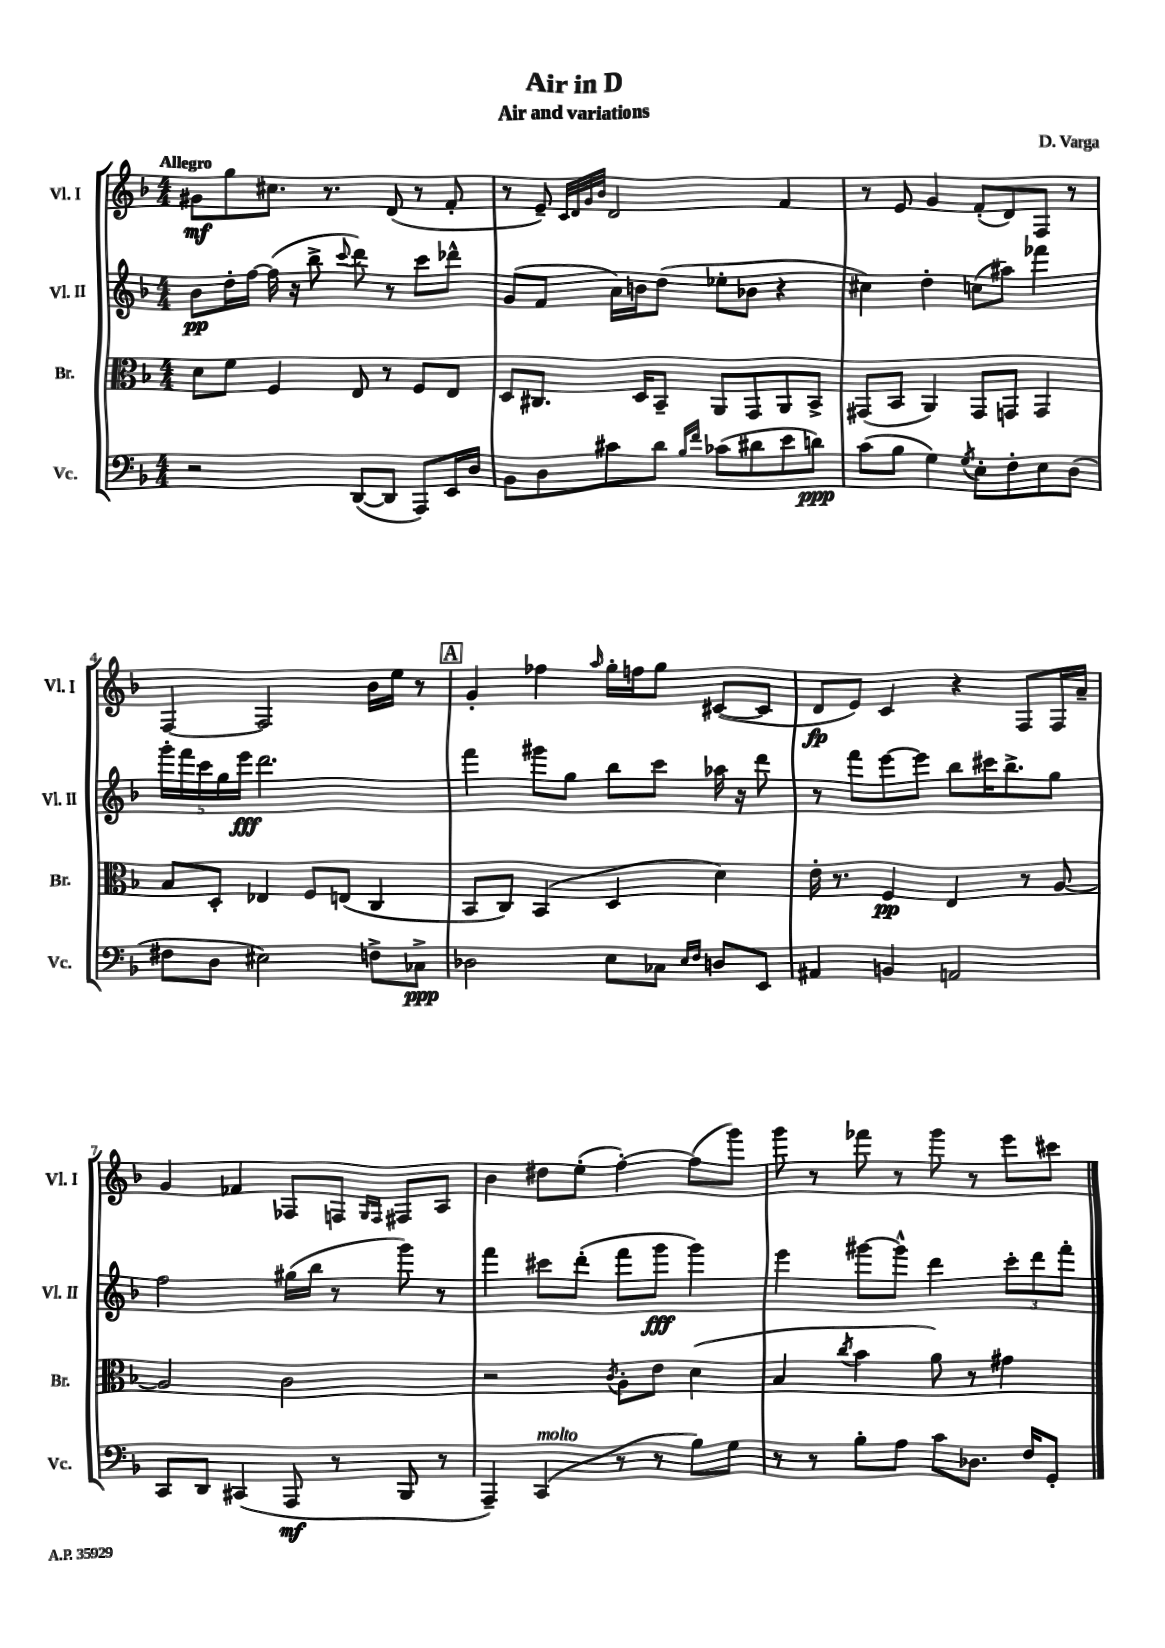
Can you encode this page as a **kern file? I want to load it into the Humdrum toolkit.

**kern	**dynam	**kern	**dynam	**kern	**dynam	**kern	**dynam
*part4	*part4	*part3	*part3	*part2	*part2	*part1	*part1
*staff4	*staff4	*staff3	*staff3	*staff2	*staff2	*staff1	*staff1
*I"Vc.	*	*I"Br.	*	*I"Vl. II	*	*I"Vl. I	*
*I'Vc.	*	*I'Br.	*	*I'Vl. II	*	*I'Vl. I	*
*clefF4	*	*clefC3	*	*clefG2	*	*clefG2	*
*k[b-]	*	*k[b-]	*	*k[b-]	*	*k[b-]	*
*M4/4	*	*M4/4	*	*M4/4	*	*M4/4	*
=1	=1	=1	=1	=1	=1	=1	=1
!	!	!	!	!	!	!LO:TX:a:B:t=Allegro	!
2r	.	8d\L	.	8b-\L	pp	8g#X\L	mf
.	.	8f\J	.	16dd'\L	.	8gg\	.
.	.	.	.	[16ff\JJ	.	.	.
.	.	4F/	.	(16ff\]	.	8.cc#X\J	.
.	.	.	.	16r	.	.	.
.	.	.	.	8bb-^\	.	.	.
.	.	.	.	.	.	8.r	.
.	.	.	.	8qqccc/	.	.	.
([8DD/L	.	8E/	.	8ddd\)	.	.	.
8DD/J]	.	8r	.	8r	.	(8d/	.
8AAA/L)	.	8F/L	.	8ccc\L	.	8r	.
16EE/L	.	8E/J	.	8ddd-X^^\J	.	8f'/	.
16D/JJ	.	.	.	.	.	.	.
=2	=2	=2	=2	=2	=2	=2	=2
8BB-\L	.	8D/L	.	(8g/L	.	8r	.
8D\	.	8.C#X/J	.	8f/J	.	8e~/)	.
.	.	.	.	.	.	32qqc/LLL	.
.	.	.	.	.	.	32qqd/	.
.	.	.	.	.	.	32qqg/	.
.	.	.	.	.	.	32qqb-/JJJ	.
8c#X\	.	.	.	16a\LL)	.	2d/	.
.	.	16D/KL	.	16bn\J	.	.	.
8d\J	.	8BB-~/J	.	(8dd\J	.	.	.
16qqB-/LL	.	.	.	.	.	.	.
16qqf/JJ	.	.	.	.	.	.	.
(8c-X\L	.	8AA/L	.	8ee-X'\L	.	.	.
8d#X\	.	8GG/	.	8b-X\J	.	.	.
8e\	.	8AA/	.	4r	.	4f/	.
8dn\J)	ppp	8BB-^/J	.	.	.	.	.
=3	=3	=3	=3	=3	=3	=3	=3
(8c\L	.	(8GG#X/L	.	4cc#X\)	.	8r	.
8B-\J	.	8BB-/J	.	.	.	8e/	.
4G\)	.	4AA/)	.	4dd'\	.	4g/	.
8qG/	.	.	.	.	.	.	.
8E'\L	.	8GG#/L	.	(8ccn\L	.	(8f'/L	.
8F'\	.	8GGn/J	.	8aa#X\J)	.	8d/)	.
8E\	.	4GG/	.	4fff-X\	.	8F/J	.
(8D\J	.	.	.	.	.	8r	.
!!LO:LB:g=z
=4	=4	=4	=4	=4	=4	=4	=4
8F#X\L	.	8B-/L	.	20ggg'\LL	.	[4F/	.
.	.	.	.	20fff\	.	.	.
.	.	.	.	20ccc\	.	.	.
8D\J	.	8D'/J	.	.	.	.	.
.	.	.	.	20gg\	.	.	.
.	.	.	.	20eee\JJ	fff	.	.
2E#X\)	.	4E-X/	.	2.ddd\	.	2F/]	.
.	.	8F/L	.	.	.	.	.
.	.	(8En/J	.	.	.	.	.
8Fn^\L	.	4C/	.	.	.	16b-\LL	.
.	.	.	.	.	.	16ee\JJ	.
8C-X^\J	ppp	.	.	.	.	8r	.
!!LO:REH:place=s1:t=A
=5	=5	=5	=5	=5	=5	=5	=5
2D-X\	.	8BB-/L	.	4fff\	.	4g'/	.
.	.	8C/J)	.	.	.	.	.
.	.	(4BB-/	.	8ggg#X\L	.	4ff-X\	.
.	.	.	.	8gg\J	.	.	.
.	.	.	.	.	.	16qqaa/	.
8E\L	.	4D/	.	8bb-\L	.	16gg'\LL	.
.	.	.	.	.	.	16ffn\J	.
8C-X\J	.	.	.	8ccc\J	.	8gg\J	.
16qqE/LL	.	.	.	.	.	.	.
16qqF/JJ	.	.	.	.	.	.	.
8Dn/L	.	4d\)	.	16aa-X\	.	([8c#X/L	.
.	.	.	.	16r	.	.	.
8EE/J	.	.	.	8ddd\	.	8c#/J]	.
=6	=6	=6	=6	=6	=6	=6	=6
4AA#X/	.	16e'\	.	8r	.	8d/L	fp
.	.	8.r	.	.	.	.	.
.	.	.	.	8fff\L	.	8e/J)	.
4BBn/	.	4F/	pp	[8eee\	.	4c/	.
.	.	.	.	8eee\J]	.	.	.
2AAn/	.	4E/	.	8bb-\L	.	4r	.
.	.	.	.	16ccc#X\K	.	.	.
.	.	.	.	8.bb-^\	.	.	.
.	.	8r	.	.	.	8F/L	.
.	.	[8A/	.	8gg\J	.	16F/L	.
.	.	.	.	.	.	16a~/JJ	.
!!LO:LB:g=z
=7	=7	=7	=7	=7	=7	=7	=7
8CC/L	.	2A/]	.	2ff\	.	4g/	.
8DD/J	.	.	.	.	.	.	.
(4CC#X/	.	.	.	.	.	4f-X/	.
8AAA/	mf	2c\	.	(16gg#X\LL	.	8F-X/L	.
.	.	.	.	16bb-\JJ	.	.	.
8r	.	.	.	8r	.	8Fn/J	.
.	.	.	.	.	.	16qqG/LL	.
.	.	.	.	.	.	16qqF/JJ	.
8BBB-/	.	.	.	8ggg\)	.	8F#X/L	.
8r	.	.	.	8r	.	8A/J	.
=8	=8	=8	=8	=8	=8	=8	=8
4AAA~/)	.	2r	.	4fff\	.	4b-\	.
!LO:TX:a:i:t=molto	!	!	!	!	!	!	!
(4CC/	.	.	.	8ccc#X\L	.	8dd#X\L	.
.	.	.	.	(8ddd'\J	.	(8ee'\J	.
.	.	8qc/	.	.	.	.	.
8r	.	8A'\L	.	8fff\L	.	[4ff'\)	.
8r	.	8e\J	.	8ggg\J	fff	.	.
8B-\L)	.	(4d\	.	4ggg\)	.	(8ff\L]	.
8G\J	.	.	.	.	.	8ggg\J)	.
=9	=9	=9	=9	=9	=9	=9	=9
8r	.	4B-/	.	4eee\	.	8ggg\	.
8r	.	.	.	.	.	8r	.
.	.	8qcc/	.	.	.	.	.
8B-'\L	.	4b-\	.	[8ggg#X\L	.	8fff-X\	.
8A\J	.	.	.	8ggg#^^\J]	.	8r	.
8c\L	.	8a\)	.	4ddd\	.	8ggg\	.
8.D-X\J	.	8r	.	.	.	8r	.
.	.	4g#X\	.	12ccc'\L	.	8eee\L	.
16F/KL	.	.	.	.	.	.	.
.	.	.	.	12ddd\	.	.	.
8GG'/J	.	.	.	.	.	8ccc#X\J	.
.	.	.	.	12fff'\J	.	.	.
==	==	==	==	==	==	==	==
*-	*-	*-	*-	*-	*-	*-	*-
